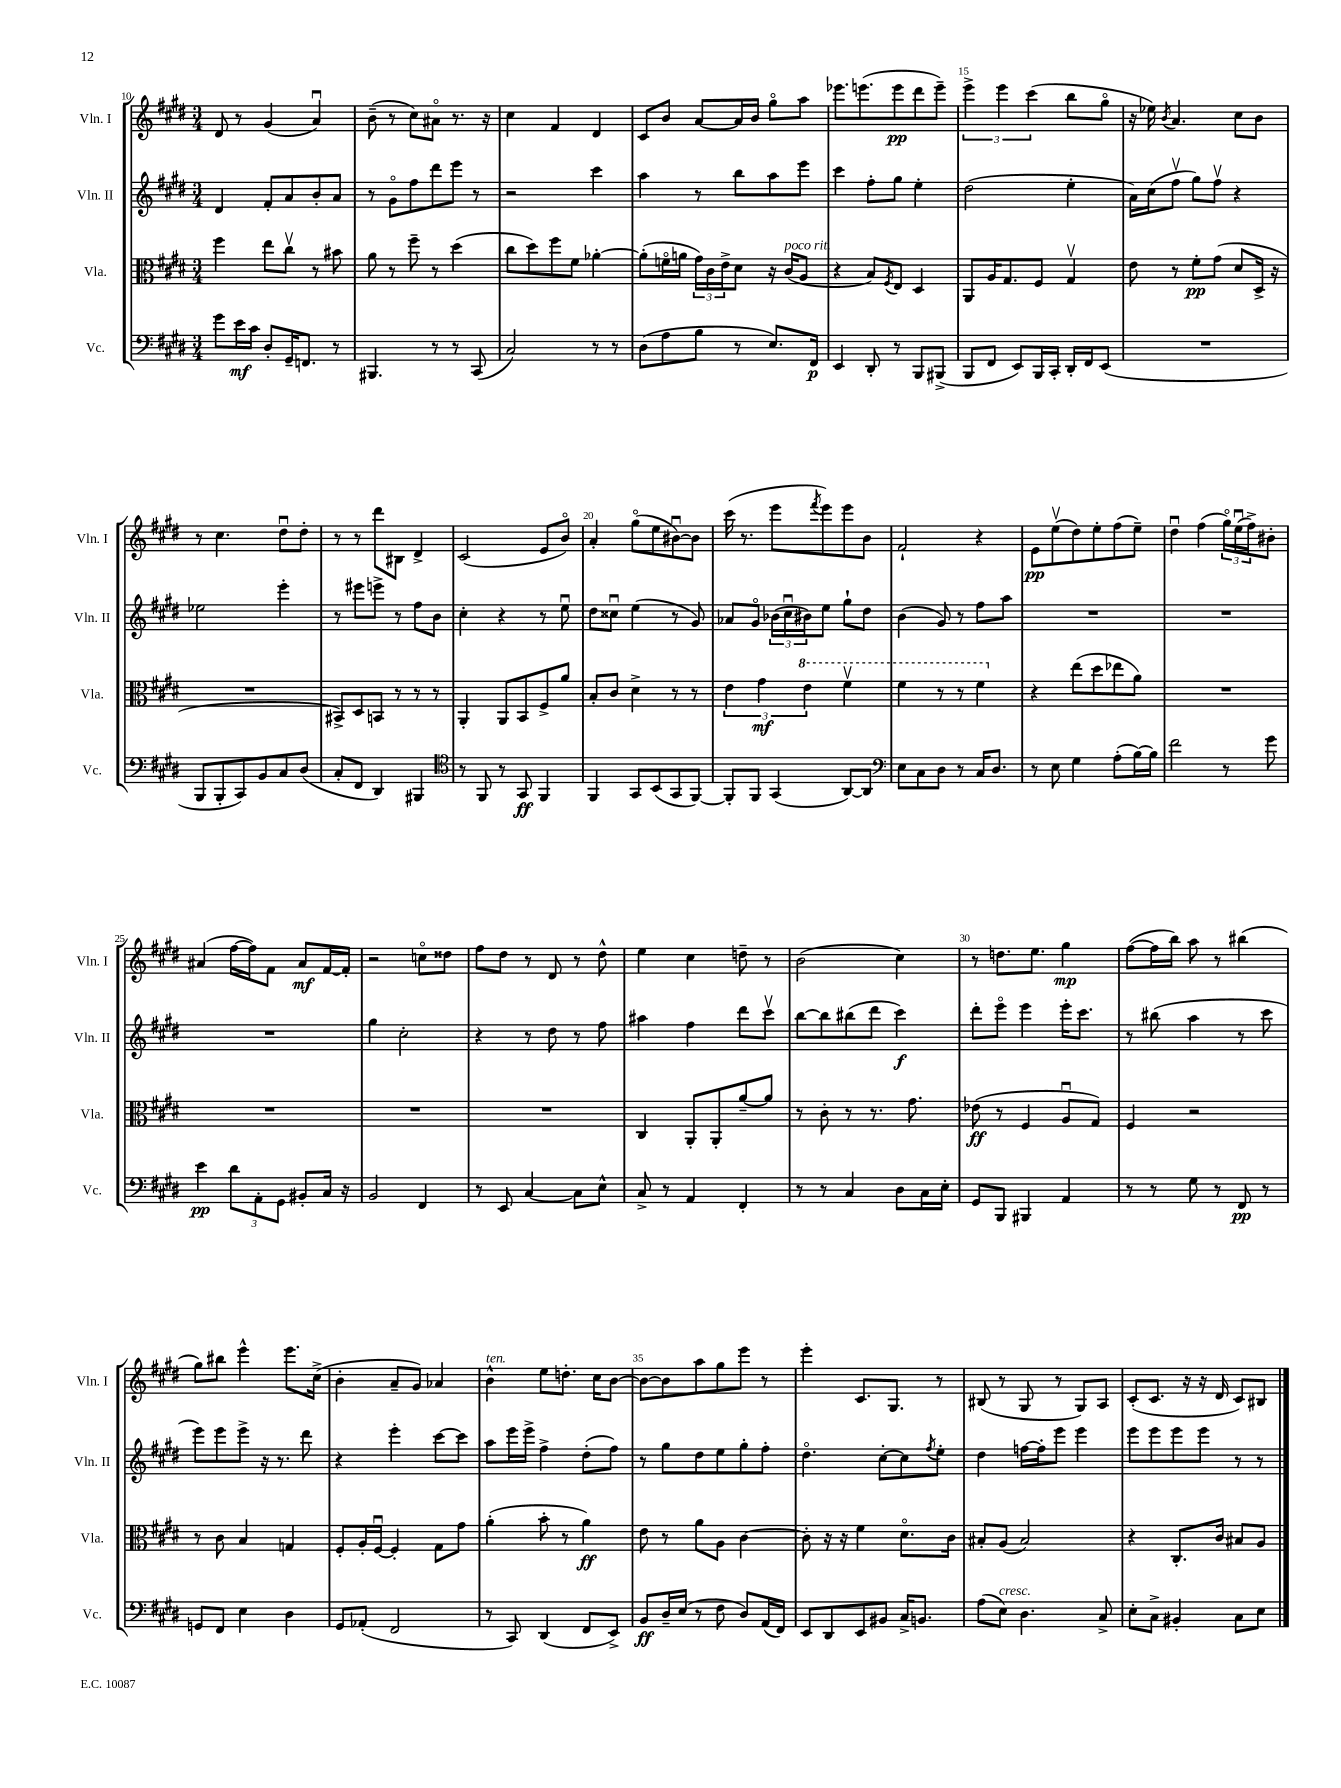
<<
\new StaffGroup <<
\new Staff = "s0" \with { instrumentName = "Vln. I" shortInstrumentName = "Vln. I" } {
    \clef treble \key e \major \numericTimeSignature \time 3/4
    dis'8 r8 gis'4( a'4\downbow) |
    b'8--( r8 cis''8) ais'8\flageolet r8. r16 |
    cis''4 fis'4 dis'4 |
    cis'8 b'8 a'8~ a'16 b'16 gis''8\flageolet a''8 |
    ees'''8. e'''8.( e'''8\pp dis'''8 e'''8--) |
    \tuplet 3/2 { e'''4-> e'''4 cis'''4( } b''8 gis''8\flageolet |
    r16 ees''16) \acciaccatura { b'8 } a'4. cis''8 b'8 |
    r8 cis''4. dis''8\downbow dis''8-. |
    r8 r8 dis'''8 bis8 dis'4-> |
    cis'2( e'8 b'8\flageolet) |
    a'4-. gis''8\flageolet( e''8 bis'8~\downbow) bis'8 |
    cis'''16( r8. e'''8 \acciaccatura { fis'''8 } e'''8) e'''8 b'8 |
    fis'2-! r4 |
    e'8\pp e''8\upbow( dis''8) e''8-. fis''8( e''8--) |
    dis''4\downbow fis''4( \tuplet 3/2 { gis''16\flageolet) e''16\downbow( fis''16->) } bis'8-. |
    ais'4( fis''16~ fis''16) fis'8 ais'8\mf fis'16~ fis'16-. |
    r2 c''8\flageolet disis''8 |
    fis''8 dis''8 r8 dis'8 r8 dis''8-^ |
    e''4 cis''4 d''8-- r8 |
    b'2( cis''4) |
    r8 d''8. e''8. gis''4\mp |
    fis''8~( fis''16 b''16) a''8 r8 bis''4( |
    gis''8) bis''8 e'''4-^ e'''8. cis''16->( |
    b'4-. a'8-- gis'8) aes'4 |
    b'4-^^\markup { \italic "ten." } e''8 d''8.-. cis''16 b'8~ |
    b'8~ b'8 a''8 gis''8 e'''8 r8 |
    e'''4-. cis'8. gis8. r8 |
    bis8( r8 gis8 r8 gis8) a8 |
    cis'8-.( cis'8. r16 r16 dis'16 cis'8) bis8 \bar "|." |
}
\new Staff = "s1" \with { instrumentName = "Vln. II" shortInstrumentName = "Vln. II" } {
    \clef treble \key e \major \numericTimeSignature \time 3/4
    dis'4 fis'8-. a'8 b'8-. a'8 |
    r8 gis'8\flageolet fis''8 dis'''8 e'''8 r8 |
    r2 cis'''4 |
    a''4 r8 b''8 a''8 e'''8 |
    cis'''4 fis''8-. gis''8 e''4-. |
    dis''2( e''4-. |
    a'16) cis''16( fis''8\upbow gis''8) fis''8\upbow r4 |
    ees''2 e'''4-. |
    r8 eis'''8 e'''8-> r8 fis''8 b'8 |
    cis''4-. r4 r8 e''8\downbow |
    dis''8 cisis''8\downbow e''4( r8 gis'8) |
    aes'8 gis'8\flageolet \tuplet 3/2 { bes'16( cis''16\downbow bis'16) } e''8 gis''8-! dis''8 |
    b'4( gis'8) r8 fis''8 a''8 |
    R2. |
    R2. |
    R2. |
    gis''4 cis''2-. |
    r4 r8 dis''8 r8 fis''8 |
    ais''4 fis''4 dis'''8 cis'''8\upbow |
    b''8~ b''8 bis''8( dis'''8 cis'''4\f) |
    dis'''8-. e'''8\flageolet e'''4 e'''16-. cis'''8. |
    r8 bis''8( a''4 r8 cis'''8 |
    e'''8) e'''8 e'''8-> r16 r8. dis'''8 |
    r4 e'''4-. cis'''8~ cis'''8 |
    a''8 e'''16 e'''16-> fis''4-> dis''8-.( fis''8) |
    r8 gis''8 dis''8 e''8 gis''8-. fis''8-. |
    dis''4.\flageolet cis''8~-. cis''8 \acciaccatura { fis''8 } e''8-. |
    dis''4 f''16~ f''16-. e'''8 e'''4 |
    e'''8 e'''8 e'''8 e'''8 r8 r8 \bar "|." |
}
\new Staff = "s2" \with { instrumentName = "Vla." shortInstrumentName = "Vla." } {
    \clef alto \key e \major \numericTimeSignature \time 3/4
    fis''4 e''8 cis''8\upbow r8 bis'8 |
    a'8 r8 fis''8-- r8 dis''4( |
    cis''8 dis''8) fis''8 fis'8 aes'4~-. |
    aes'8-.( f'16\flageolet a'16 \tuplet 3/2 { gis'16) cis'16 e'16-> } dis'8 r16 cis'16^\markup { \italic "poco rit." }( a8 |
    r4 b8) \acciaccatura { fis8 } e8 dis4 |
    a,8 a16 gis8. fis8 gis4\upbow |
    e'8 r8 fis'8-.\pp gis'8( dis'8 dis16-> r16 |
    R2. |
    bis,8->) dis8 b,8 r8 r8 r8 |
    a,4-. a,8 b,8 fis8-> a'8 |
    b8-. cis'8 dis'4-> r8 r8 |
    \tuplet 3/2 { e'4 gis'4\mf \ottava #1 e''4 } fis''4\upbow |
    fis''4 r8 r8 fis''4 \ottava #0 |
    r4 e''8( dis''8 ees''8 a'8) |
    R2. |
    R2. |
    R2. |
    R2. |
    cis4 a,8-. a,8-. a'8~-- a'8 |
    r8 cis'8-. r8 r8. gis'8. |
    ees'8\ff( r8 fis4 a8\downbow gis8) |
    fis4 r2 |
    r8 cis'8 b4 g4 |
    fis8-. a16-. fis16~\downbow fis4-. gis8 gis'8 |
    a'4-.( b'8-. r8 a'4\ff) |
    e'8 r8 a'8 a8 cis'4~ |
    cis'8-. r16 r16 fis'4 dis'8.\flageolet cis'16 |
    bis8-. a8( bis2) |
    r4 cis8.-. cis'16 bis8 a8 \bar "|." |
}
\new Staff = "s3" \with { instrumentName = "Vc." shortInstrumentName = "Vc." } {
    \clef bass \key e \major \numericTimeSignature \time 3/4
    gis'8 e'16\mf cis'16 dis8-. gis,16-- f,8. r8 |
    bis,,4. r8 r8 cis,8( |
    cis2) r8 r8 |
    dis8( a8 b8 r8 e8.) fis,16\p |
    e,4 dis,8-. r8 b,,8 bis,,8->( |
    b,,8 fis,8 e,8) b,,16 cis,16-. dis,16-. fis,16 e,8( |
    R2. |
    b,,8 b,,8-. cis,8) b,8 cis8 dis8( |
    cis8-. fis,8 dis,4) bis,,4 |
    \clef tenor r8 fis,8 r8 gis,8\ff fis,4 |
    fis,4 gis,8 b,8( gis,8 fis,8~) |
    fis,8-. fis,8 gis,4( a,8~) a,8 |
    \clef bass e8 cis8 dis8 r8 cis16 dis8. |
    r8 e8 gis4 a8-.( b16~) b16 |
    fis'2 r8 gis'8 |
    e'4\pp \tuplet 3/2 { dis'8 a,8-. gis,8 } bis,8-. cis16 r16 |
    b,2 fis,4 |
    r8 e,8 cis4~ cis8 e8-^ |
    cis8-> r8 a,4 fis,4-. |
    r8 r8 cis4 dis8 cis16 e16-. |
    gis,8 b,,8 bis,,4 a,4 |
    r8 r8 gis8 r8 fis,8\pp r8 |
    g,8 fis,8 e4 dis4 |
    gis,8 aes,8-.( fis,2 |
    r8 cis,8) dis,4( fis,8 e,8->) |
    b,8\ff dis16-- e16( r8 fis8 dis8) a,16( fis,16) |
    e,8 dis,8 e,8 bis,8 cis16-> b,8. |
    a8( e8^\markup { \italic "cresc." }) dis4. cis8-> |
    e8-. cis8-> bis,4-. cis8 e8 \bar "|." |
}
>>
>>
\layout { \context { \Score currentBarNumber = #10 \override BarNumber.break-visibility = ##(#f #t #t) barNumberVisibility = #(every-nth-bar-number-visible 5) } }
